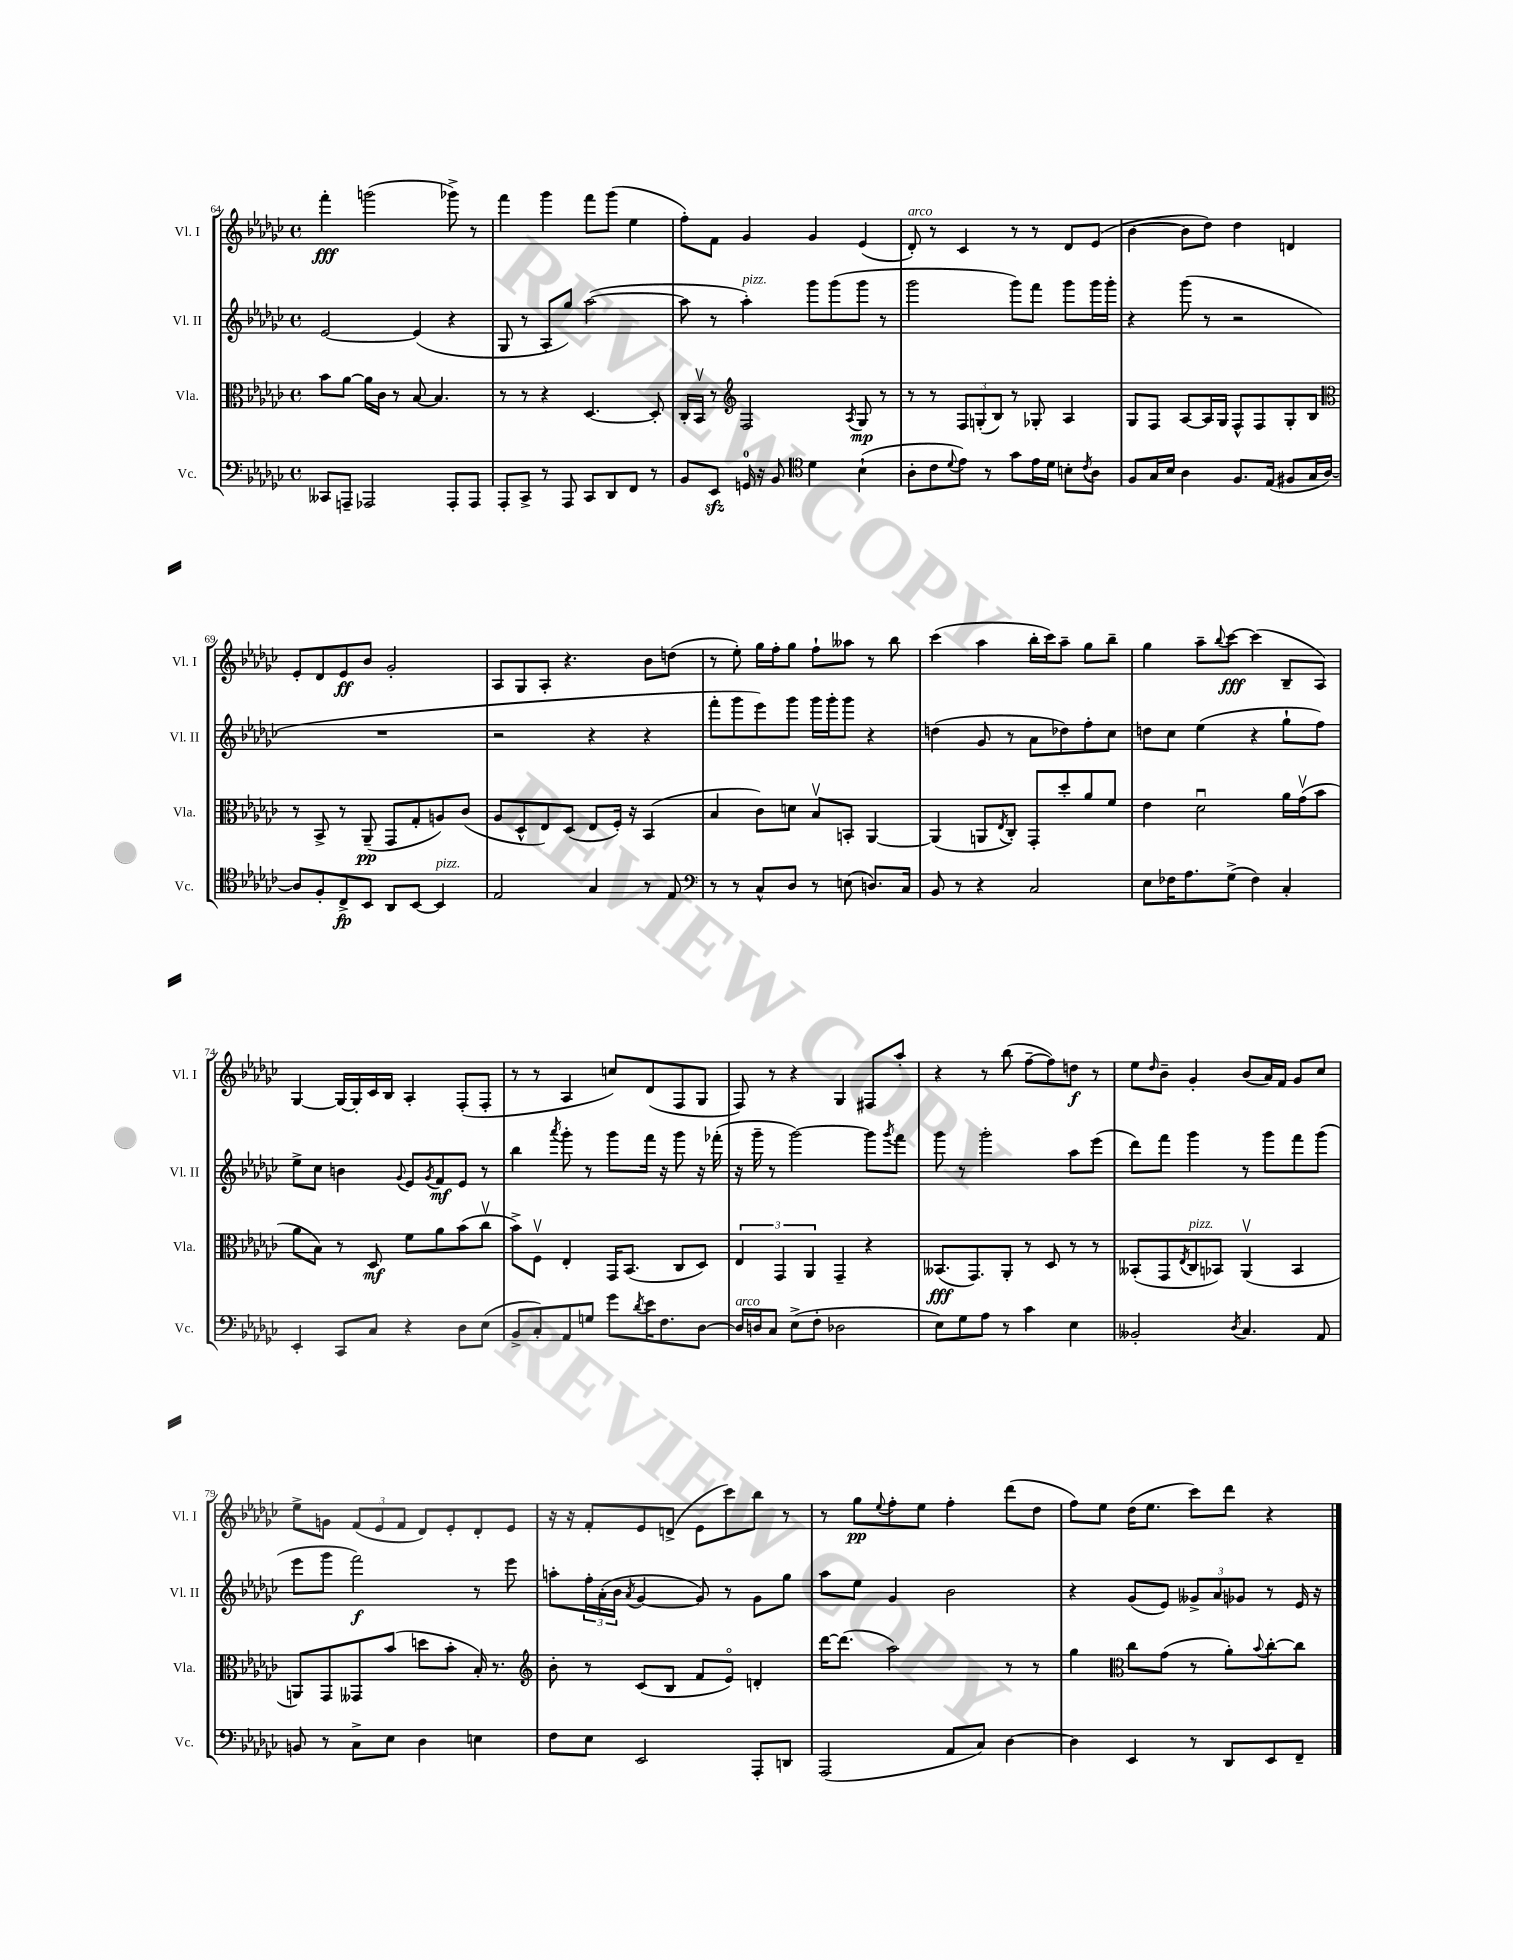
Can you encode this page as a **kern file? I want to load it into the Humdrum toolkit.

**kern	**kern	**kern	**kern
*staff4	*staff3	*staff2	*staff1
*clefF4	*clefC3	*clefG2	*clefG2
*k[b-e-a-d-g-c-]	*k[b-e-a-d-g-c-]	*k[b-e-a-d-g-c-]	*k[b-e-a-d-g-c-]
*M4/4	*M4/4	*M4/4	*M4/4
*met(c)	*met(c)	*met(c)	*met(c)
8CC--	8b-	[2e-	4fff'
8AAA~	[8a-	.	.
2AAA-	16a-]	.	(2ggg
.	16c-	.	.
.	8r	.	.
.	[8B-	(4e-]	.
.	4.B-]	.	.
8AAA-'	.	4r	8ggg-^)
8AAA-	.	.	8r
=	=	=	=
8AAA-'	8r	8G-	4fff
8CC-^	8r	8r	.
8r	4r	8A-'	4ggg-
8AAA-	.	8gg-)	.
8CC-	[4.D-	([2aa-	8fff
8DD-	.	.	(8ggg-
8FF	.	.	4ee-
8r	8D-']	.	.
=	=	=	=
8BB-	16C-'	8aa-]	8ff')
.	16BB-v	.	.
8EE-	8r	8r	8f
*	*clefG2	*	*
16GG	2F	4aa-')	4g-
16r	.	.	.
8BB-	.	.	.
*clefC4	*	*	*
4d-	.	8ggg-	4g-
.	.	(8ggg-	.
.	8qA-	.	.
(4B-`	8G-	8ggg-	(4e-
.	8r	8r	.
=	=	=	=
8A-'	8r	2ggg-	8d-')
8c-	8r	.	8r
8qqd-	.	.	.
8e-)	12F	.	4c-
.	(12G'	.	.
8r	.	.	.
.	12B-)	.	.
8g-	8r	8ggg-)	8r
16e-	8G-'	8fff	8r
16d-	.	.	.
8B'	4A-	8ggg-	8d-
8qc-	.	.	.
8A-	.	16ggg-	(8e-
.	.	16ggg-'	.
=	=	=	=
8F	8G-	4r	[4b-
16G-	8F	.	.
16B-	.	.	.
4A-	[8A-	(8ggg-	8b-]
.	16A-]	8r	8dd-)
.	16G-	.	.
8.F	8F^^	2r	4dd-
.	8F	.	.
(16E-	.	.	.
8F#	8G-'	.	4d
16G-	8B-	.	.
[16A-)	.	.	.
=	=	=	=
*	*clefC3	*	*
8A-]	8r	1r	8e-'
8F'	8BB-^	.	8d-
8C-^	8r	.	8e-
8BB-	(8AA-~	.	8b-
8AA-	8GG-	.	2g-'
[8BB-	8G-'	.	.
4BB-]	8A)	.	.
.	(8c-	.	.
=	=	=	=
2E-	8A-	2r	8A-
.	8D-^^	.	8G-
.	8E-)	.	8A-'
.	(8D-	.	4.r
4G-	8E-	4r	.
.	16F')	.	.
.	16r	.	.
8r	(4BB-	4r	8b-
8E-	.	.	(8dd
=	=	=	=
*clefF4	*	*	*
8r	4B-	8fff'	8r
8r	.	8ggg-	8ee-')
8C-^^	8c-)	8eee-)	16gg-
.	.	.	16ff'
8D-	8d	8ggg-	8gg-
8r	8B-v	16ggg-	8ff`
.	.	16ggg-'	.
(8E	8BB'	8ggg-	8aa--
8.D)	[4AA-	4r	8r
.	.	.	8bb-
16C-	.	.	.
=	=	=	=
8BB-	(4AA-]	(4dd	(4ccc-
8r	.	.	.
4r	8AA	8g-	4aa-
.	8qE-	.	.
.	8C-')	8r	.
2C-	8GG-'	8a-	16bb-'
.	.	.	16ccc-)
.	8dd-'	8dd-)	8aa-~
.	8a-	8ff'	8gg-
.	8f	8cc-	8bb-~
=	=	=	=
8E-	4e-	8dd	4gg-
16F-	.	8cc-	.
8.A-	.	.	.
.	2d-u	(4ee-	8aa-~
.	.	.	8qqbb-
(8G-^	.	.	[8ccc-
4F-)	.	4r	(4ccc-]
4C-'	16a-	8gg-`	8B-~
.	(16g-v	.	.
.	8b-	8ff)	8A-)
=	=	=	=
4EE-'	8a-	8ee-^	[4G-
.	8B-)	8cc-	.
8CC-	8r	4b	16G-_
.	.	.	16G-']
8C-	8D-	.	16c-
.	.	.	16B-
.	.	8qqg-	.
4r	8f	8e-	4A-'
.	.	8qg-	.
.	8a-	8f	.
8D-	(8b-	8e-	(8F'
(8E-	8cc-v	8r	8F'
=	=	=	=
8BB-^	8b-^)	4bb-	8r
8C-')	8Fv	.	8r
.	.	8qaaa-	.
8AA-	4E-'	8ggg-'	4A-
8G	.	8r	.
8g-	16GG-	8ggg-	8cc)
.	(8.BB-	.	.
8qd-	.	.	.
16e-	.	16fff	(8d-
8.F	.	16r	.
.	8C-	8ggg-	8F
[8D-	8D-)	16r	8G-
.	.	(16fff-'	.
=	=	=	=
16D-]	6E-	16r	8F)
16D	.	16ggg-~	.
8C-	.	8r	8r
.	6GG-	.	.
(8E-^	.	[2ggg-)	4r
.	6AA-	.	.
8F'	.	.	.
2D-	4GG-~	.	4G-
.	4r	8ggg-]	8F#
.	.	8qggg-	.
.	.	8fff	8aa-'
=	=	=	=
8E-)	(8.BB--	8ggg-	4r
8G-	.	8r	.
.	8.GG-)	.	.
8A-	.	2ggg-'	8r
8r	8AA-'	.	(8bb-
4c-	8r	.	[8ff~
.	8D-	.	8ff])
4E-	8r	8aa-	8dd
.	8r	(8eee-	8r
=	=	=	=
2BB--'	(8BB--'	8ddd-)	8ee-
.	.	.	16qqdd-
.	8GG-	8fff	8b-~
.	8qE-	.	.
.	8C-	4ggg-	4g-'
.	8BB-)	.	.
8qD-	.	.	.
4.C-	(4AA-v	8r	(8b-
.	.	8ggg-	16a-)
.	.	.	16f
.	4BB-	8fff	8g-
8AA-	.	(8ggg-	8cc-
=	=	=	=
8BB	8AA)	8eee-	8ee-^
8r	8GG-	8ggg-	8g
8C-^	8GG--	2fff)	(12f
.	.	.	12e-
8E-	(8b-	.	.
.	.	.	12f
4D-	8dd	.	8d-)
.	8b-'	.	8e-'
4E	16B-')	8r	8d-'
.	8.r	.	.
.	.	8eee-	8e-
=	=	=	=
*	*clefG2	*	*
8F	8b-'	8aa'	16r
.	.	.	16r
8E-	8r	24ff'	8f'
.	.	(24a-'	.
.	.	24b-	.
.	.	8qa-	.
2EE-	(8c-	[4g-	8e-
.	8B-	.	(8d^
.	8f	8g-])	8e-
.	8e-o)	8r	8ccc-)
8AAA-'	4d'	8g-	8bb-
8DD	.	8gg-	8r
=	=	=	=
(2AAA-	[16ddd-	8aa-	8r
.	(8.ddd-]	.	.
.	.	8ee-	8gg-
.	.	.	8qqee-
.	2aa-)	4g-	8ff'
.	.	.	8ee-
8AA-	.	2b-	4ff'
8C-)	.	.	.
[4D-	8r	.	(8ddd-
.	8r	.	8dd-
=	=	=	=
4D-]	4gg-	4r	8ff)
.	.	.	8ee-
*	*clefC3	*	*
4EE-	8cc-	(8g-	(16dd-
.	.	.	8.ee-
.	(8g-	8e-)	.
8r	8r	12g--^	8ccc-)
.	.	12a-	.
8DD-	8a-')	.	8ddd-
.	.	12g-	.
.	8qqb-	.	.
8EE-	[8cc-'	8r	4r
8FF~	8cc-]	16e-	.
.	.	16r	.
==	==	==	==
*-	*-	*-	*-
